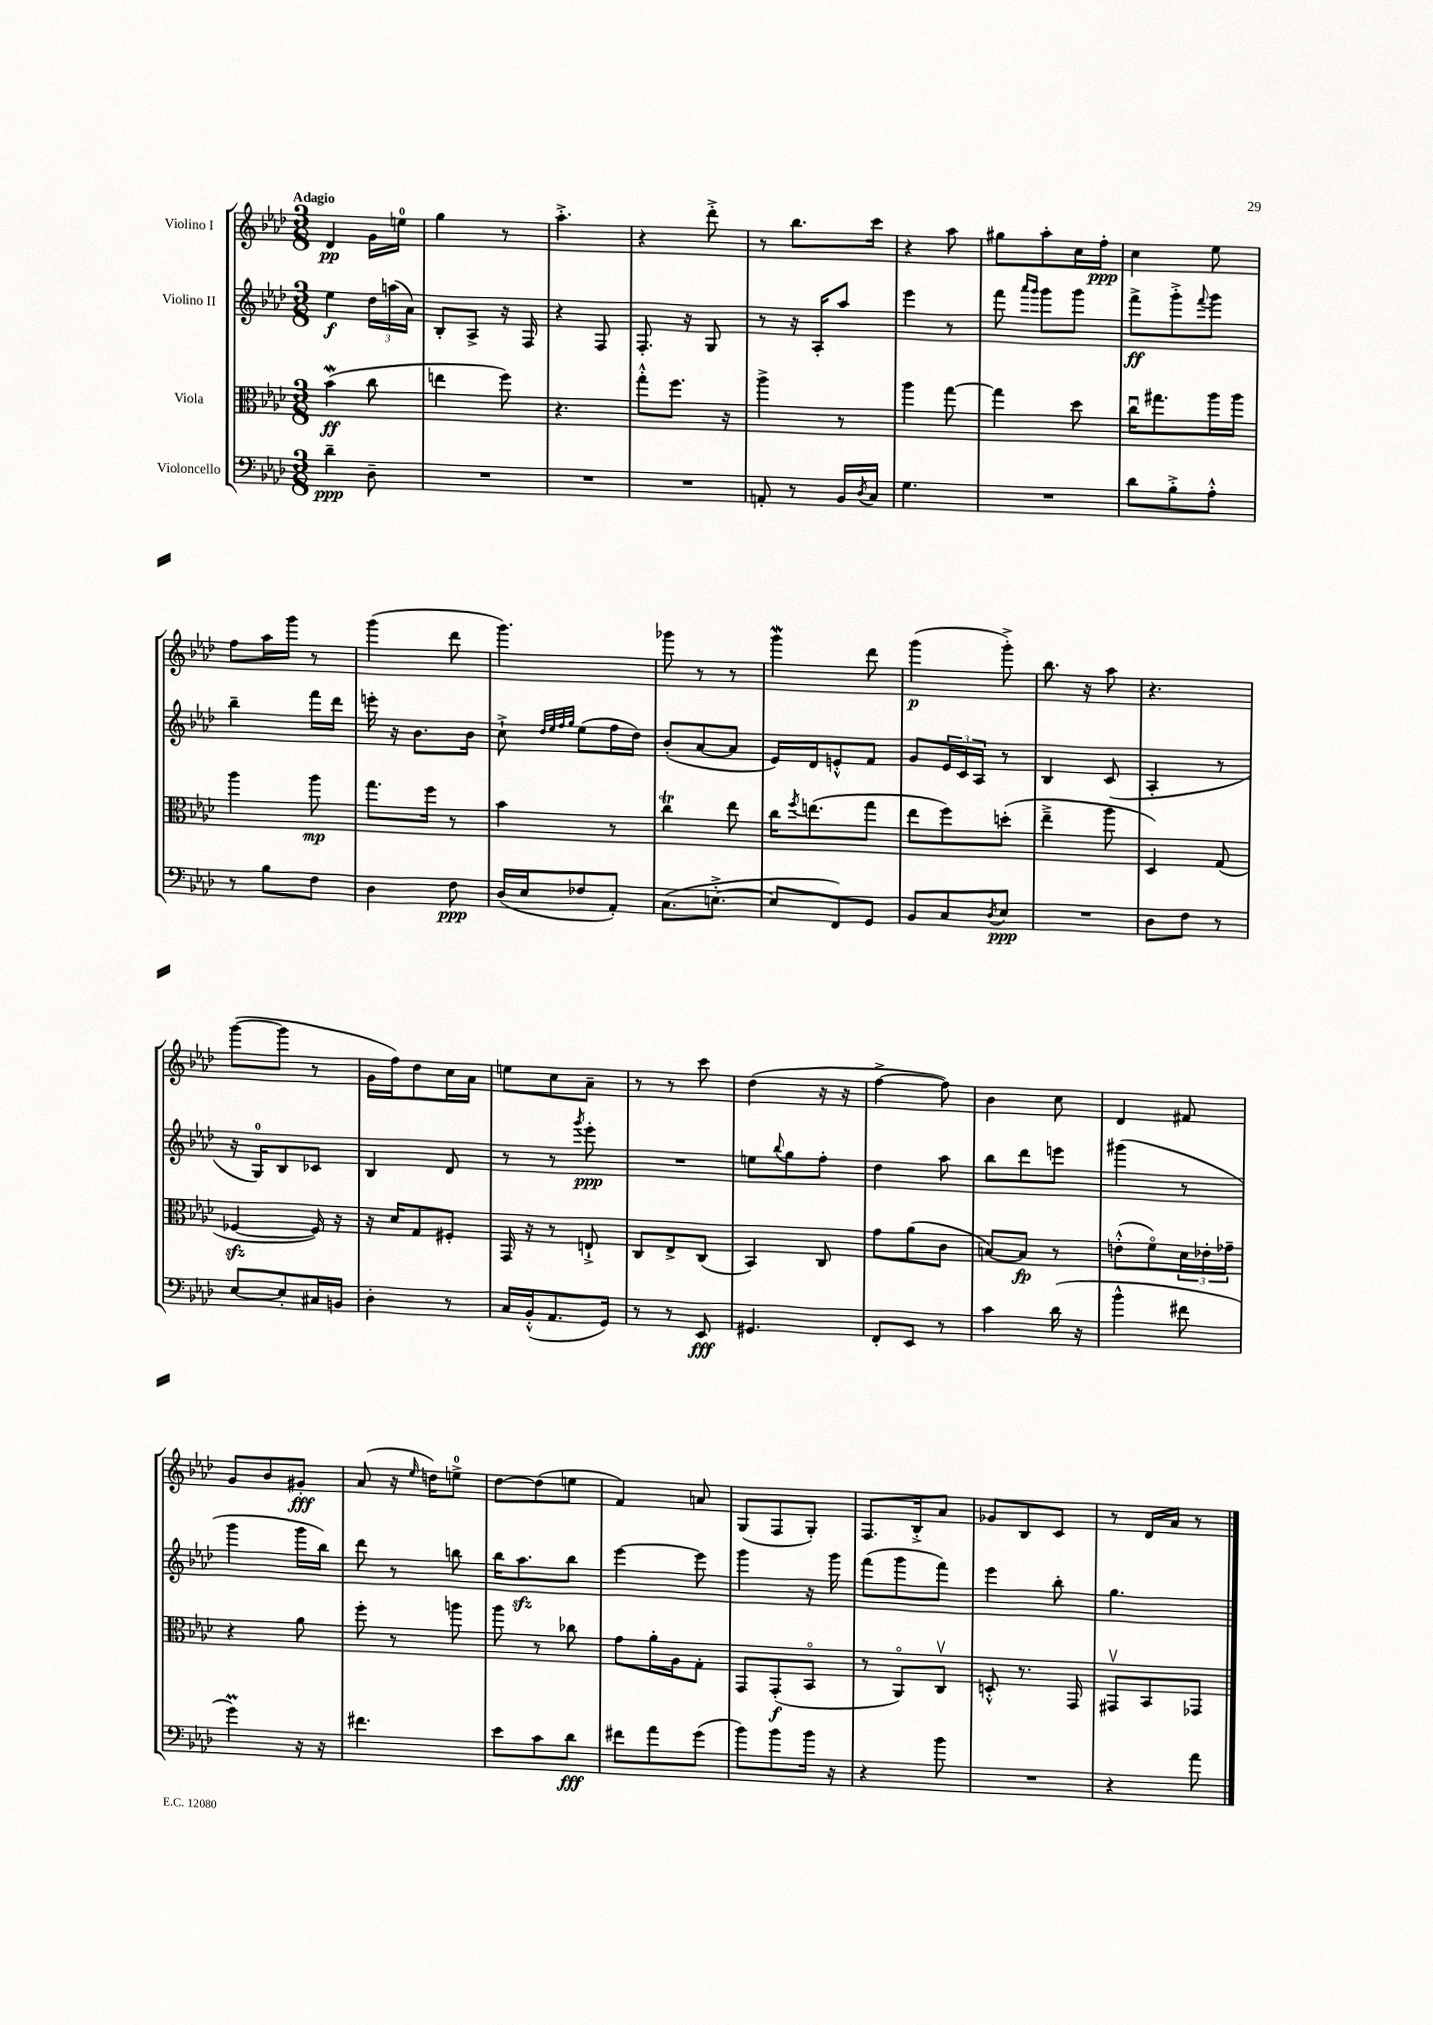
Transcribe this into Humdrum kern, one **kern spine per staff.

**kern	**kern	**kern	**kern
*staff4	*staff3	*staff2	*staff1
*clefF4	*clefC3	*clefG2	*clefG2
*k[b-e-a-d-]	*k[b-e-a-d-]	*k[b-e-a-d-]	*k[b-e-a-d-]
*M3/8	*M3/8	*M3/8	*M3/8
4d-~	(4b-	4ee-	4d-
8D-~	8cc	24dd-	16g
.	.	(24aa	.
.	.	.	16ee
.	.	24a-)	.
=	=	=	=
4.r	4ee	8B-'	4gg
.	.	8A-^	.
.	8ff)	16r	8r
.	.	16F	.
=	=	=	=
4.r	4.r	4r	4.aa-'^
.	.	8F	.
=	=	=	=
4.r	8gg'^^	8.F'	4r
.	8.ff	.	.
.	.	16r	.
.	.	8G	8ddd-'^
.	16r	.	.
=	=	=	=
8AA'	4aa-^	8r	8r
8r	.	16r	8.bb-
.	.	16A-'	.
16BB-	8r	8aa-	.
8qD-	.	.	.
16C	.	.	16ccc
=	=	=	=
4.G	4aa-	4eee-	4r
.	[8gg	8r	8aa-
=	=	=	=
4.r	4gg]	8fff	8gg#
.	.	16qqaaa-	.
.	.	16qqggg	.
.	.	8ggg	8aa-'
.	8dd-	8ggg	16cc
.	.	.	16ff'
=	=	=	=
8d-	16ccu	8fff^	4cc
.	8.gg#	.	.
8B-'^	.	8ggg'^	.
.	.	8qqfff	.
8A-'^^	16aa-	8ggg	8ee-
.	16aa-	.	.
=	=	=	=
8r	4aa-	4bb-~	8ff
8B-	.	.	16aa-
.	.	.	16ggg
8F	8aa-	16fff	8r
.	.	16ddd-	.
=	=	=	=
4D-	8.gg	16eee'	(4ggg
.	.	16r	.
.	.	8.b-	.
.	16ff	.	.
8F	8r	.	8ddd-
.	.	16b-	.
=	=	=	=
(16D-	4b-	8cc`^	4.ggg)
16E-	.	.	.
.	.	32qqdd-	.
.	.	32qqee-	.
.	.	32qqff	.
.	.	32qqgg	.
8F-	.	(8ee-	.
8AA-')	8r	16ff	.
.	.	16dd-)	.
=	=	=	=
(8.C	4cc	(8b-'	8ggg-
.	.	[8a-	8r
[8.E'^	.	.	.
.	8ee-	8a-]	8r
=	=	=	=
8E]	16cc	16e-)	4ggg
.	8qff	.	.
.	(8.ee	16d-	.
8FF)	.	8e'^^	.
8GG	8gg	8f	8ddd-
=	=	=	=
8BB-	8ee-	8g	(4ggg
8C	8ff)	24e-	.
.	.	24c	.
.	.	24A-	.
8qD-	.	.	.
8E-	(8dd'	8r	8ggg'^)
=	=	=	=
4.r	4ee-~^	4B-	8.bb-
.	.	.	16r
.	8aa-	(8c	8aa-
=	=	=	=
8D-	4D-)	4A-'	4.r
8F	.	.	.
8r	(8G	8r	.
=	=	=	=
[8E-	[4F-	16r	([8ggg
.	.	16G)	.
8E-']	.	8B-	8ggg]
16C#	16F-])	8c-	8r
16BB	16r	.	.
=	=	=	=
4D-'	16r	4B-	16g
.	16d-	.	16ff)
.	8G	.	8dd-
8r	8F#'	8d-	16cc
.	.	.	16a-
=	=	=	=
16C	16GG	8r	8ee
(16BB-'^^	16r	.	.
8.AA-	8r	8r	8cc
.	.	8qggg	.
.	8E`^	8eee-'	8a-~
16GG)	.	.	.
=	=	=	=
8r	8C	4.r	8r
8r	8E-^	.	8r
8EE-	(8C	.	8ccc
=	=	=	=
4.GG#	4BB-)	8ee	(4dd-
.	.	8qqbb-	.
.	.	8gg	.
.	8C	8ff'	16r
.	.	.	16r
=	=	=	=
8FF'	8g	4dd-	[4ff^
8EE-	(8a-	.	.
8r	8c	8aa-	8ff])
=	=	=	=
4c	[8B)	8bb-	4b-
.	8B]	8ddd-	.
(16d-	8r	8eee	8cc
16r	.	.	.
=	=	=	=
4b-^^	(8e'^^	(4ggg#	4d-
.	8fo)	.	.
8f#	24d-	8r	8f#
.	24e-'	.	.
.	24g-~	.	.
=	=	=	=
4g)	4r	4ggg	8g
.	.	.	8b-
16r	8a-	16ggg	8g#'
16r	.	16bb-)	.
=	=	=	=
4.f#	8ff'	8ddd-	(8a-
.	8r	8r	16r
.	.	.	16qqee-
.	.	.	16dd)
.	8aa	8bb	8ee^
=	=	=	=
8e-	8aa-	16bb-	[8dd-
.	.	8.aa-	.
8c	8r	.	(8dd-]
8d-	8cc-	8bb-	8ee
=	=	=	=
8f#	8g	[4eee-	4f)
8a-	16a-'	.	.
.	16A-	.	.
(8g	8G'	8eee-]	8a
=	=	=	=
8b-)	8GG	4ggg	(8G
8b-	(8GG'	.	8F
16b-	8BB-o	16r	8G')
16r	.	16ggg	.
=	=	=	=
4r	8r	(8fff	8.F
.	8AA-o)	8ggg	.
.	.	.	16B-'^
8b-	8Cv	8fff)	8a-
=	=	=	=
4.r	8D'^^	4eee-	8g-
.	8.r	.	8B-
.	.	8bb-'	8c
.	16GG	.	.
=	=	=	=
4r	8GG#v	4.gg	8r
.	8BB-	.	16d-
.	.	.	16a-
8a-	8GG-	.	8r
==	==	==	==
*-	*-	*-	*-
